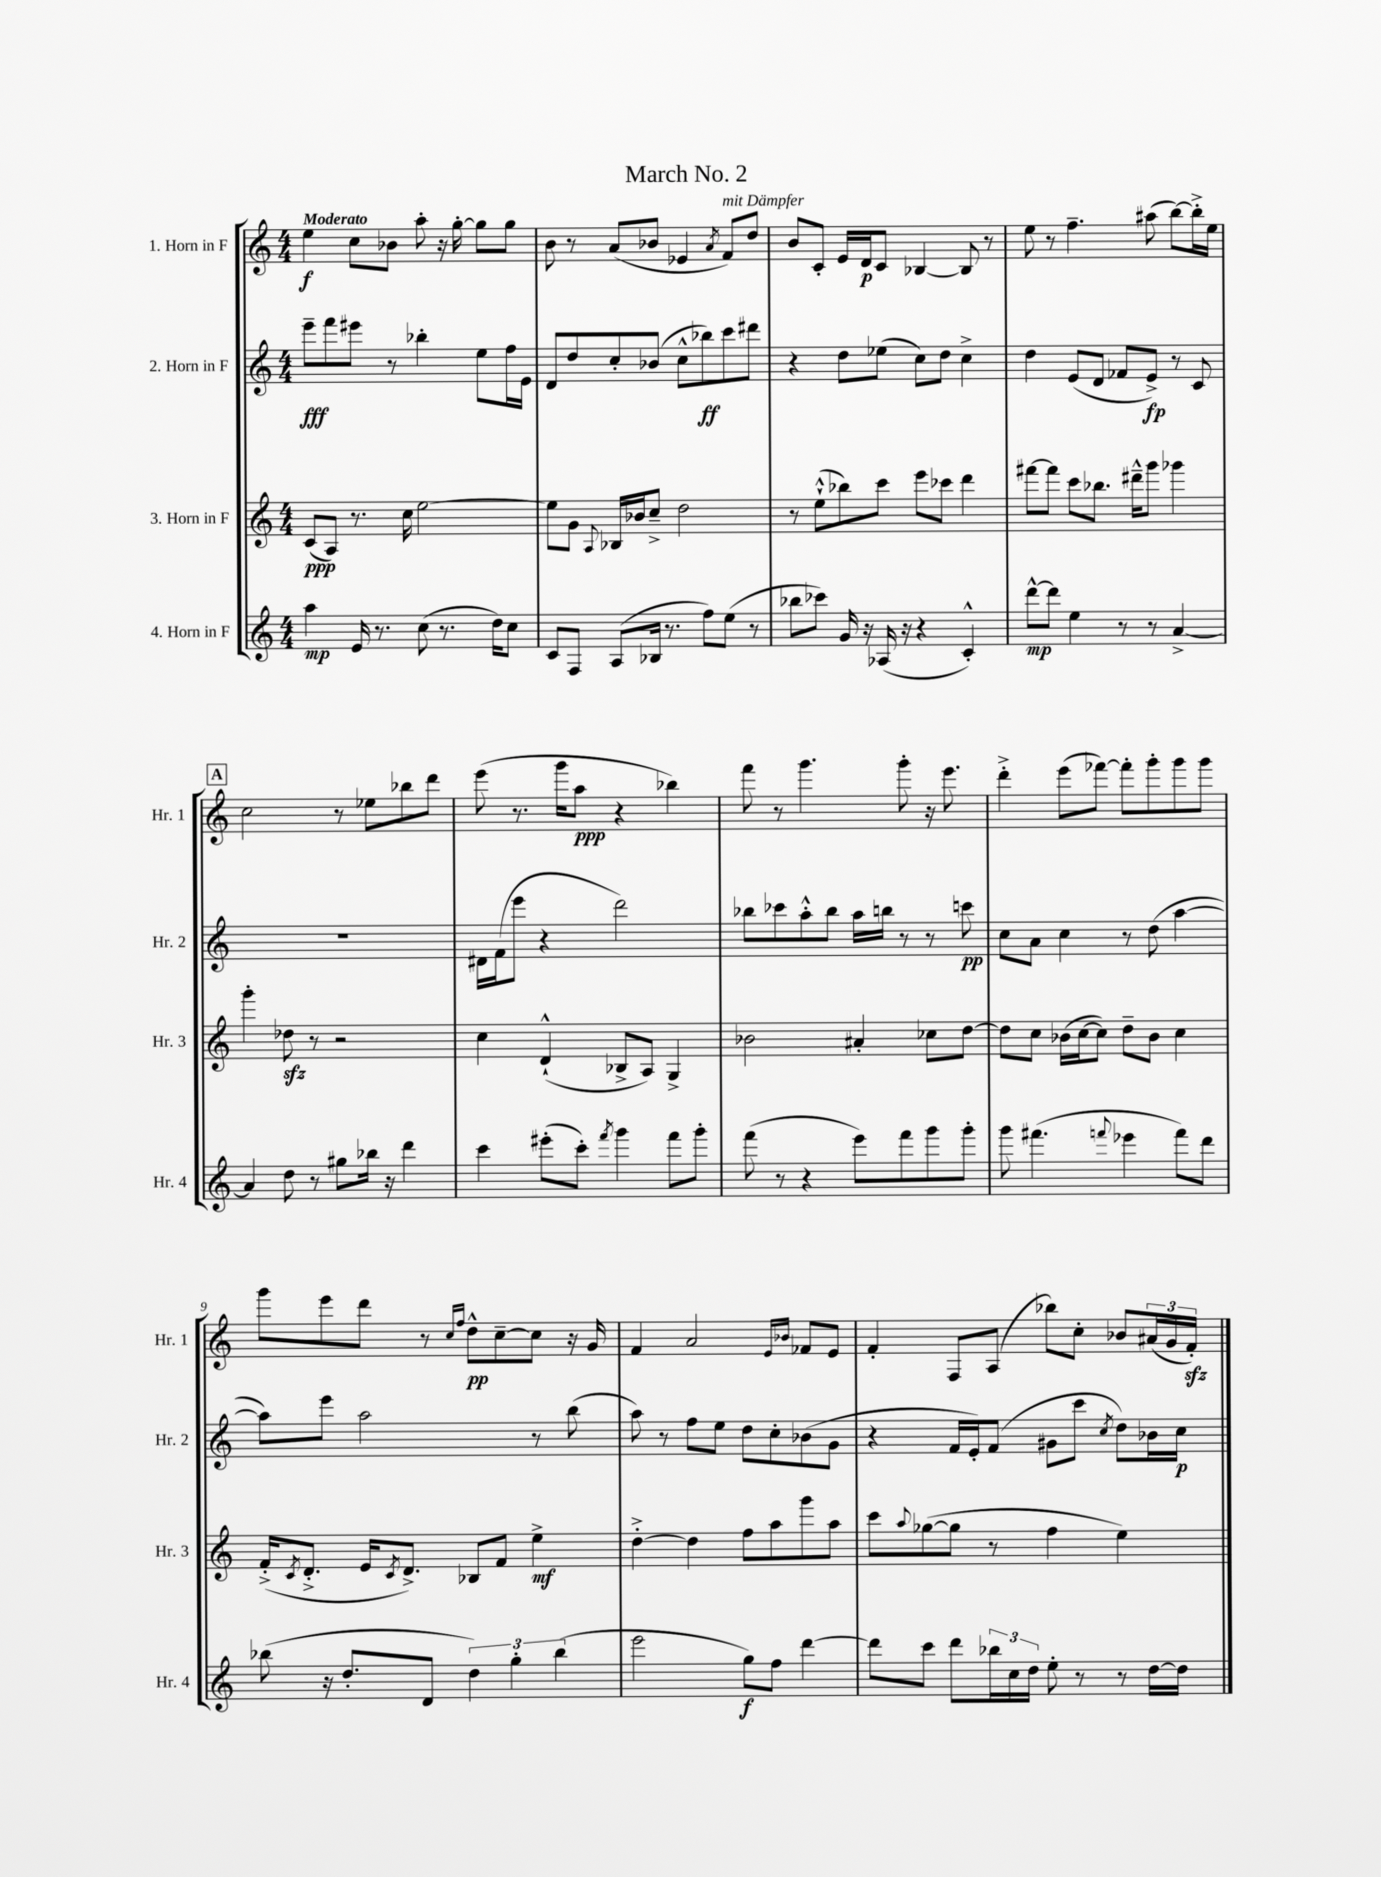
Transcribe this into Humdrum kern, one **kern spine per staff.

**kern	**kern	**kern	**kern
*staff4	*staff3	*staff2	*staff1
*clefG2	*clefG2	*clefG2	*clefG2
*k[]	*k[]	*k[]	*k[]
*M4/4	*M4/4	*M4/4	*M4/4
4aa	(8c	8eee~	4ee
.	8A)	8fff	.
16e	8.r	8eee#	8cc
8.r	.	.	.
.	.	8r	8b-
.	16cc	.	.
(8cc	[2ee	4bb-'	8aa'
8.r	.	.	16r
.	.	.	[16gg'
.	.	8ee	8gg]
16dd)	.	.	.
8cc	.	16ff	8gg
.	.	16e	.
=	=	=	=
8c	8ee]	8d	8b
8F	8g	8dd	8r
.	8qqA	.	.
(8A	16B-	8cc'	(8a
.	16b-	.	.
16B-	8cc~^	(8b-	8b-
8.r	.	.	.
.	2dd	8cc^^	4e-
8ff)	.	8bb-)	.
.	.	.	8qa
(8ee	.	8ccc	8f)
8r	.	8ddd#	8dd
=	=	=	=
8bb-	8r	4r	8b
8ccc-)	(8ee`^^	.	8c'
16g	8bb-)	8dd	16e
16r	.	.	16d
(16A-	8ccc	(8ee-	8c
16r	.	.	.
4r	8eee	8cc)	[4B-
.	8ccc-	8dd	.
4c'^^)	4ddd	4cc^	8B-]
.	.	.	8r
=	=	=	=
[8ddd^^	[8fff#	4dd	8ee
8ddd]	8fff#]	.	8r
4ee	8ccc	(8e	4.ff~
.	8.bb-	8d	.
8r	.	8f-	.
.	16ddd#~^^	.	.
8r	8ggg	8e^)	(8aa#
[4a^	4ggg-	8r	[8bb)
.	.	8c	16bb'^]
.	.	.	16ee
=	=	=	=
4a]	4ggg'	1r	2cc
8dd	8dd-	.	.
8r	8r	.	.
8gg#	2r	.	8r
16bb-	.	.	8ee-
16r	.	.	.
4ddd	.	.	8bb-
.	.	.	8ddd
=	=	=	=
4ccc	4cc	16d#	(8eee
.	.	(16f	.
.	.	8eee	8.r
(8eee#'	(4d`^^	4r	.
.	.	.	16ggg
8ccc')	.	.	8aa
8qfff	.	.	.
4ggg	8B-^	2ddd)	4r
.	8A)	.	.
8fff	4G^	.	4bb-)
8ggg'	.	.	.
=	=	=	=
(8fff	2b-	8bb-	8fff
8r	.	8ccc-	8r
4r	.	8aa'^^	4.ggg
.	.	8bb-	.
8eee)	4a#'	16aa	.
.	.	16bb	.
8fff	.	8r	8ggg'
8ggg	8cc-	8r	16r
.	.	.	8.eee
8ggg'	[8dd	8ccc	.
=	=	=	=
8ggg	8dd]	8cc	4ddd'^
(4.fff#	8cc	8a	.
.	(16b-	4cc	(8eee
.	[16cc	.	.
.	8cc])	.	[8fff-)
8qqfff	.	.	.
4eee-	8dd~	8r	8fff-']
.	8b-	(8dd	8ggg'
8fff)	4cc	[4aa	8ggg
8ddd	.	.	8ggg
=	=	=	=
(8bb-	(16f'^	8aa])	8ggg
.	8qc	.	.
.	8.d'^	.	.
16r	.	8eee	8eee
8.dd'	.	.	.
.	16e	2aa	8ddd
.	8qc	.	.
.	8.d^)	.	.
8d	.	.	8r
.	.	.	16qqcc
.	.	.	16qqff
6dd)	8B-	.	8dd^^
.	8f	.	[8cc~
6gg'	.	.	.
.	4ee^	8r	8cc]
(6bb-	.	.	.
.	.	(8bb	16r
.	.	.	16g
=	=	=	=
2eee	[4dd'^	8aa)	4f
.	.	8r	.
.	4dd]	8ff	2a
.	.	8ee	.
8gg)	8ff	8dd	.
8ff	8aa	8cc'	.
.	.	.	16qqe
.	.	.	16qqb-
[4ddd	8ggg	(8b-	8f-
.	8aa	8g	8e
=	=	=	=
8ddd]	8ccc	4r	4f'
.	8qqaa	.	.
8ccc	([8gg-	.	.
8ddd	8gg-]	16f	8F
.	.	16e')	.
24bb-	8r	(8f	(8A
24cc	.	.	.
24dd	.	.	.
8ee'	4ff	8g#	8bb-)
8r	.	8ccc	8cc'
.	.	8qcc	.
8r	4ee)	8dd)	8b-
[16dd	.	16b-	(24a#
.	.	.	24g
16dd]	.	16cc	.
.	.	.	24f')
==	==	==	==
*-	*-	*-	*-
